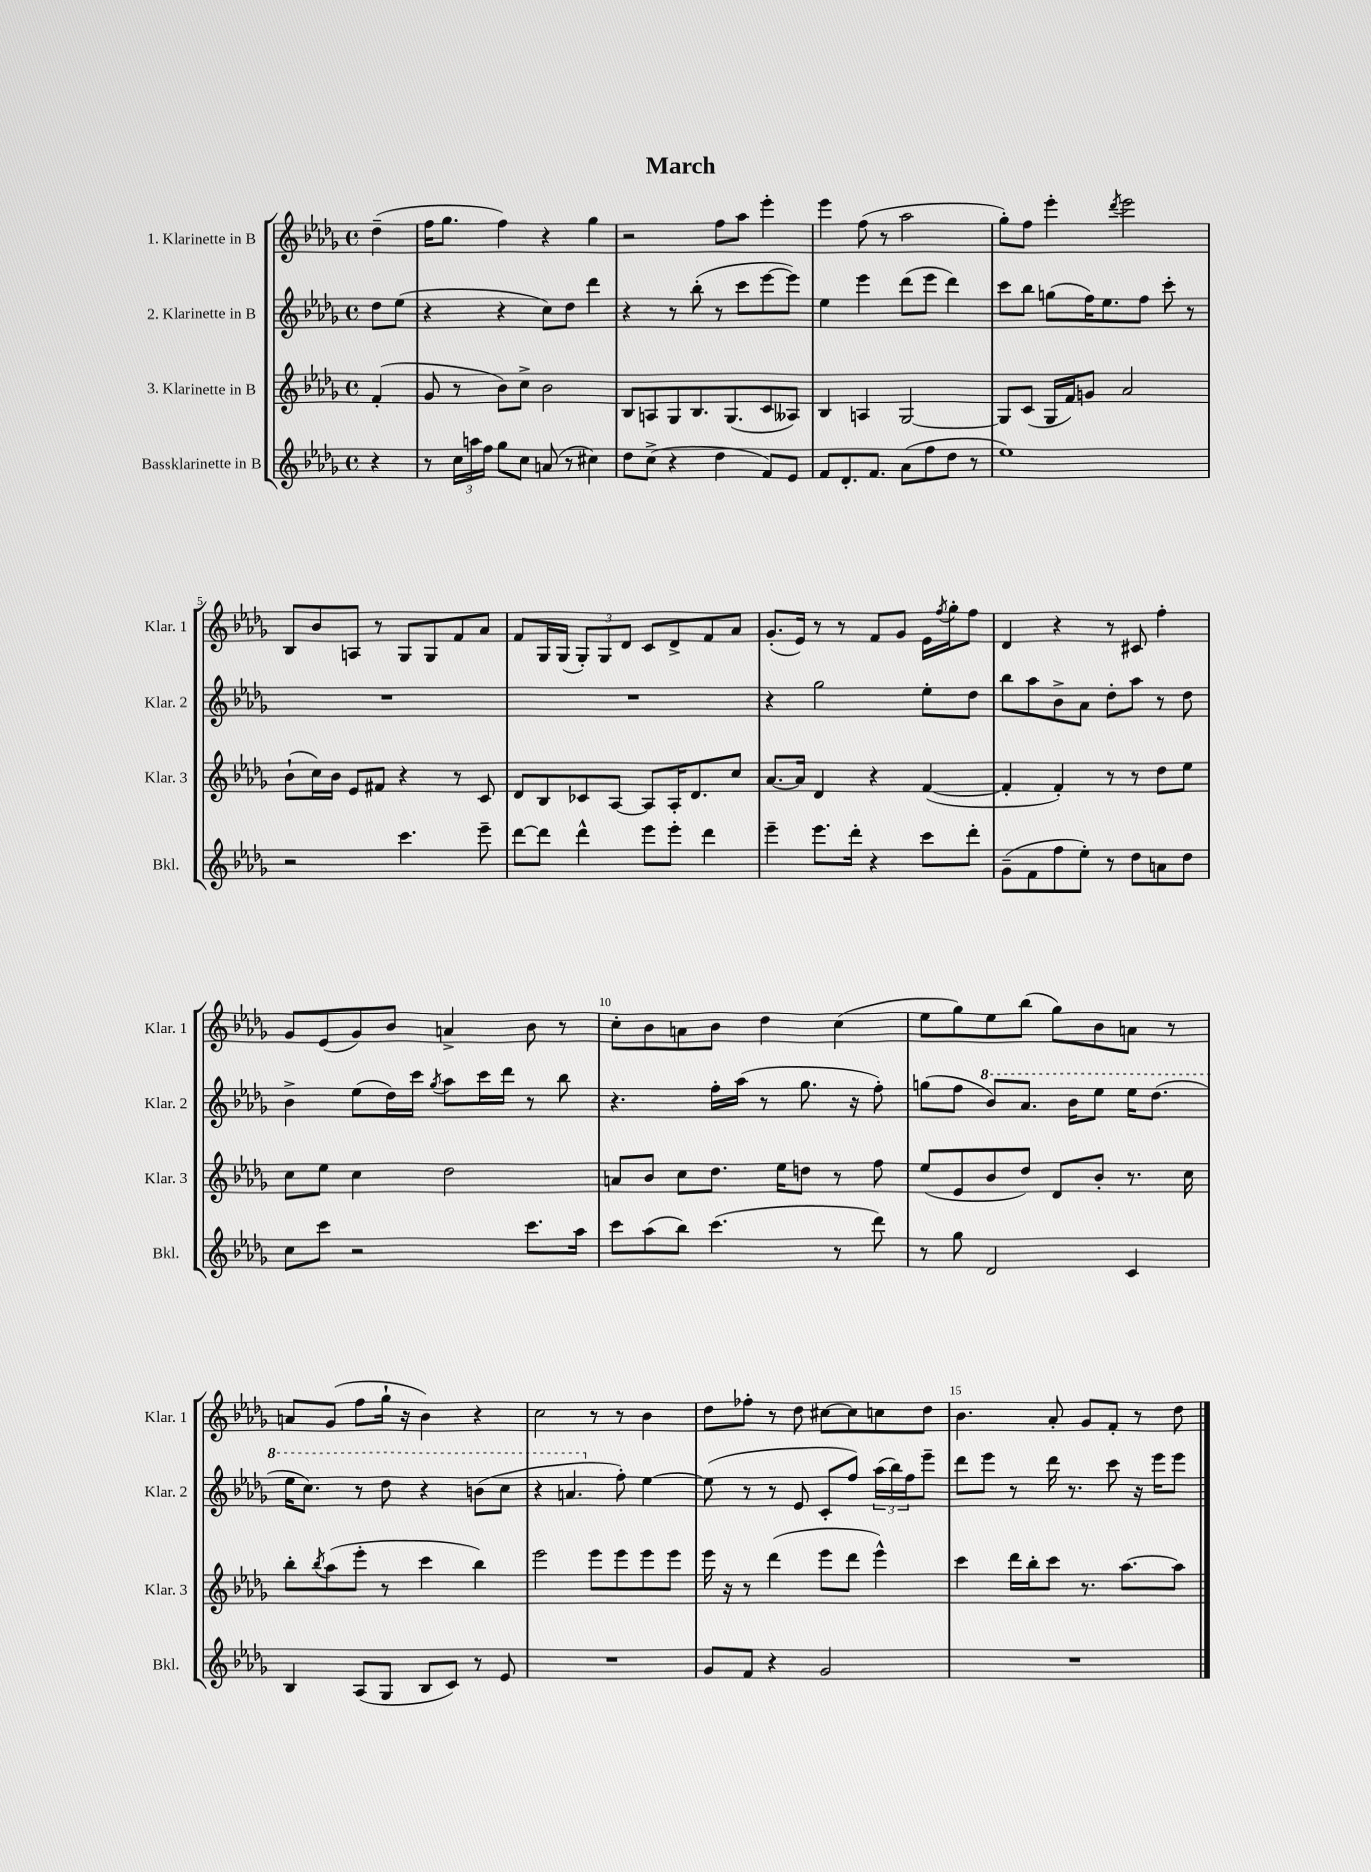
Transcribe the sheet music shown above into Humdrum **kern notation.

**kern	**kern	**kern	**kern
*staff4	*staff3	*staff2	*staff1
*clefG2	*clefG2	*clefG2	*clefG2
*k[b-e-a-d-g-]	*k[b-e-a-d-g-]	*k[b-e-a-d-g-]	*k[b-e-a-d-g-]
*M4/4	*M4/4	*M4/4	*M4/4
*met(c)	*met(c)	*met(c)	*met(c)
4r	(4f'/	8dd-\L	(4dd-~\
.	.	(8ee-\J	.
=	=	=	=
8r	8g-/	4r	16ff\LK
.	.	.	8.gg-\J
24cc\LL	8r	.	.
24aa\	.	.	.
24ff\JJ	.	.	.
8gg-\L	8b-\L)	4r	4ff\)
8cc\J	8cc^\J	.	.
(8a/	2b-\	8cc\L)	4r
8r	.	8dd-\J	.
4cc#\)	.	4ddd-\	4gg-\
=	=	=	=
8dd-\L	8B-/L	4r	2r
(8cc^\J	8A/	.	.
4r	8G-/	8r	.
.	8.B-/	(8bb-'\	.
4dd-\	.	8r	8ff\L
.	(8.G-/	.	.
.	.	8ccc\L	8aa-\J
8f/L)	8c/	[8eee-\	4eee-'\
8e-/J	8A--/J)	8eee-\]J)	.
=	=	=	=
8f/L	4B-/	4ee-\	4eee-\
8.d-'/	.	.	.
.	4A/	4eee-\	(8ff\
8.f/J	.	.	.
.	.	.	8r
(8a-\L	[2G-/	(8ddd-\L	2aa-\
8ff\	.	8eee-\J	.
8dd-\J	.	4ddd-\)	.
8r	.	.	.
=	=	=	=
1ee-)	8G-/]L	8ccc\L	8gg-'\L)
.	(8c/J	8bb-\J	8ff\J
.	16G-/LL	(8gg\L	4eee-'\
.	16f/J)	.	.
.	8g/J	16ff\K)	.
.	.	8.ee-\	.
.	.	.	8qddd-/
.	2a-/	.	2eee-\
.	.	8ff\J	.
.	.	8ccc'\	.
.	.	8r	.
=	=	=	=
2r	(8b-`\L	1r	8B-/L
.	16cc\L)	.	8b-/
.	16b-\JJ	.	.
.	8e-/L	.	8A/J
.	8f#/J	.	8r
4.ccc\	4r	.	8G-/L
.	.	.	8G-/
.	8r	.	8f/
8eee-~\	8c/	.	8a-/J
=	=	=	=
[8ddd-\L	8d-/L	1r	8f/L
8ddd-\]J	8B-/	.	16G-/L
.	.	.	(16G-/JJ
4ddd-^^\	8c-/	.	12G-'/L)
.	.	.	12G-/
.	[8A-/J	.	.
.	.	.	12d-/J
8eee-\L	8A-/]L	.	8c/L
8eee-'\J	16A-'/K	.	8d-^/
.	8.d-/	.	.
4ddd-\	.	.	8f/
.	8cc/J	.	8a-/J
=	=	=	=
4eee-~\	[8.a-/L	4r	(8.g-'/L
.	16a-/]Jk	.	16e-/Jk)
8.eee-\L	4d-/	2gg-\	8r
.	.	.	8r
16ddd-'\Jk	.	.	.
4r	4r	.	8f/L
.	.	.	8g-/J
8ccc\L	([4f/	8ee-'\L	16e-\LL
.	.	.	8qff/
.	.	.	16gg-'\J
8ddd-'\J	.	8dd-\J	8ff\J
=	=	=	=
(8g-~\L	4f'/]	8bb-\L	4d-/
8f\	.	8aa-\	.
8ff\	4f'/)	8b-^\	4r
8ee-'\J)	.	8a-\J	.
8r	8r	8dd-'\L	8r
8dd-\L	8r	8aa-\J	8c#/
8a\	8dd-\L	8r	4ff'\
8dd-\J	8ee-\J	8dd-\	.
=	=	=	=
8cc\L	8cc\L	4b-^\	8g-/L
8ccc\J	8ee-\J	.	(8e-/
2r	4cc\	(8ee-\L	8g-/)
.	.	16dd-\L)	8b-/J
.	.	16ccc\JJ	.
.	.	8qgg-/	.
.	2dd-\	8aa-\L	4a^/
.	.	16ccc\L	.
.	.	16ddd-\JJ	.
8.ccc\L	.	8r	8b-\
.	.	8bb-\	8r
16aa-\Jk	.	.	.
=	=	=	=
8ccc\L	8a/L	4.r	8cc'\L
(8aa-\	8b-/J	.	8b-\
8bb-\J)	8cc\L	.	8a\
(4.ccc\	8.dd-\J	16ff'\LL	8b-\J
.	.	(16aa-\JJ	.
.	.	8r	4dd-\
.	16ee-\LK	.	.
.	8dd\J	8.gg-\	.
8r	8r	.	(4cc\
.	.	16r	.
8ddd-\)	8ff\	8ff'\)	.
=	=	=	=
8r	(8ee-/L	(8gg\L	8ee-\L
8gg-\	8e-/	8ff\J	8gg-\)
2d-/	8b-/	8bb-/L)	8ee-\
.	8dd-/J)	8.aa-/J	(8bb-\J
.	8d-/L	.	8gg-\L)
.	.	16bb-\LK	.
.	8b-'/J	8eee-\J	8b-\
4c/	8.r	16eee-\LK	8a\J
.	.	(8.ddd-\J	.
.	.	.	8r
.	16cc\	.	.
=	=	=	=
4B-/	8bb-'\L	16eee-\LK	8a/L
.	.	8.ccc\J)	.
.	8qbb-/	.	.
.	(8aa-\	.	(8g-/J
(8A-/L	8eee-'\J	8r	8ff\L
8G-/J	8r	8ddd-\	16gg-`\Jk
.	.	.	16r
8B-/L	4ccc\	4r	4b-\)
8c/J)	.	.	.
8r	4bb-\)	(8bb\L	4r
8e-/	.	8ccc\J	.
=	=	=	=
1r	2eee-\	4r	2cc\
.	.	4.aa/	.
.	8eee-\L	.	8r
.	8eee-\	8ff'\)	8r
.	8eee-\	[4ee-\	4b-\
.	8eee-\J	.	.
=	=	=	=
8g-/L	16eee-\	(8ee-\]	8dd-\L
.	16r	.	.
8f/J	8r	8r	8ff-'\J
4r	(4ddd-\	8r	8r
.	.	8e-/	8dd-\
2g-/	8eee-\L	8c'/L	[8cc#\L
.	8ddd-\J	8ff/J)	8cc#\]
.	4eee-^^\)	(24aa-\LL	8cc\
.	.	24bb-\)	.
.	.	24ff\J	.
.	.	8eee-~\J	8dd-\J
=	=	=	=
1r	4ccc\	8ddd-\L	4.b-\
.	.	8eee-\J	.
.	16ddd-\LL	8r	.
.	16bb-'\J	.	.
.	8ccc\J	16ddd-\	8a-'/
.	.	8.r	.
.	8.r	.	8g-/L
.	.	8ccc\	8f'/J
.	[8.aa-\L	.	.
.	.	16r	8r
.	.	16eee-\LK	.
.	8aa-\]J	8eee-\J	8dd-\
==	==	==	==
*-	*-	*-	*-
